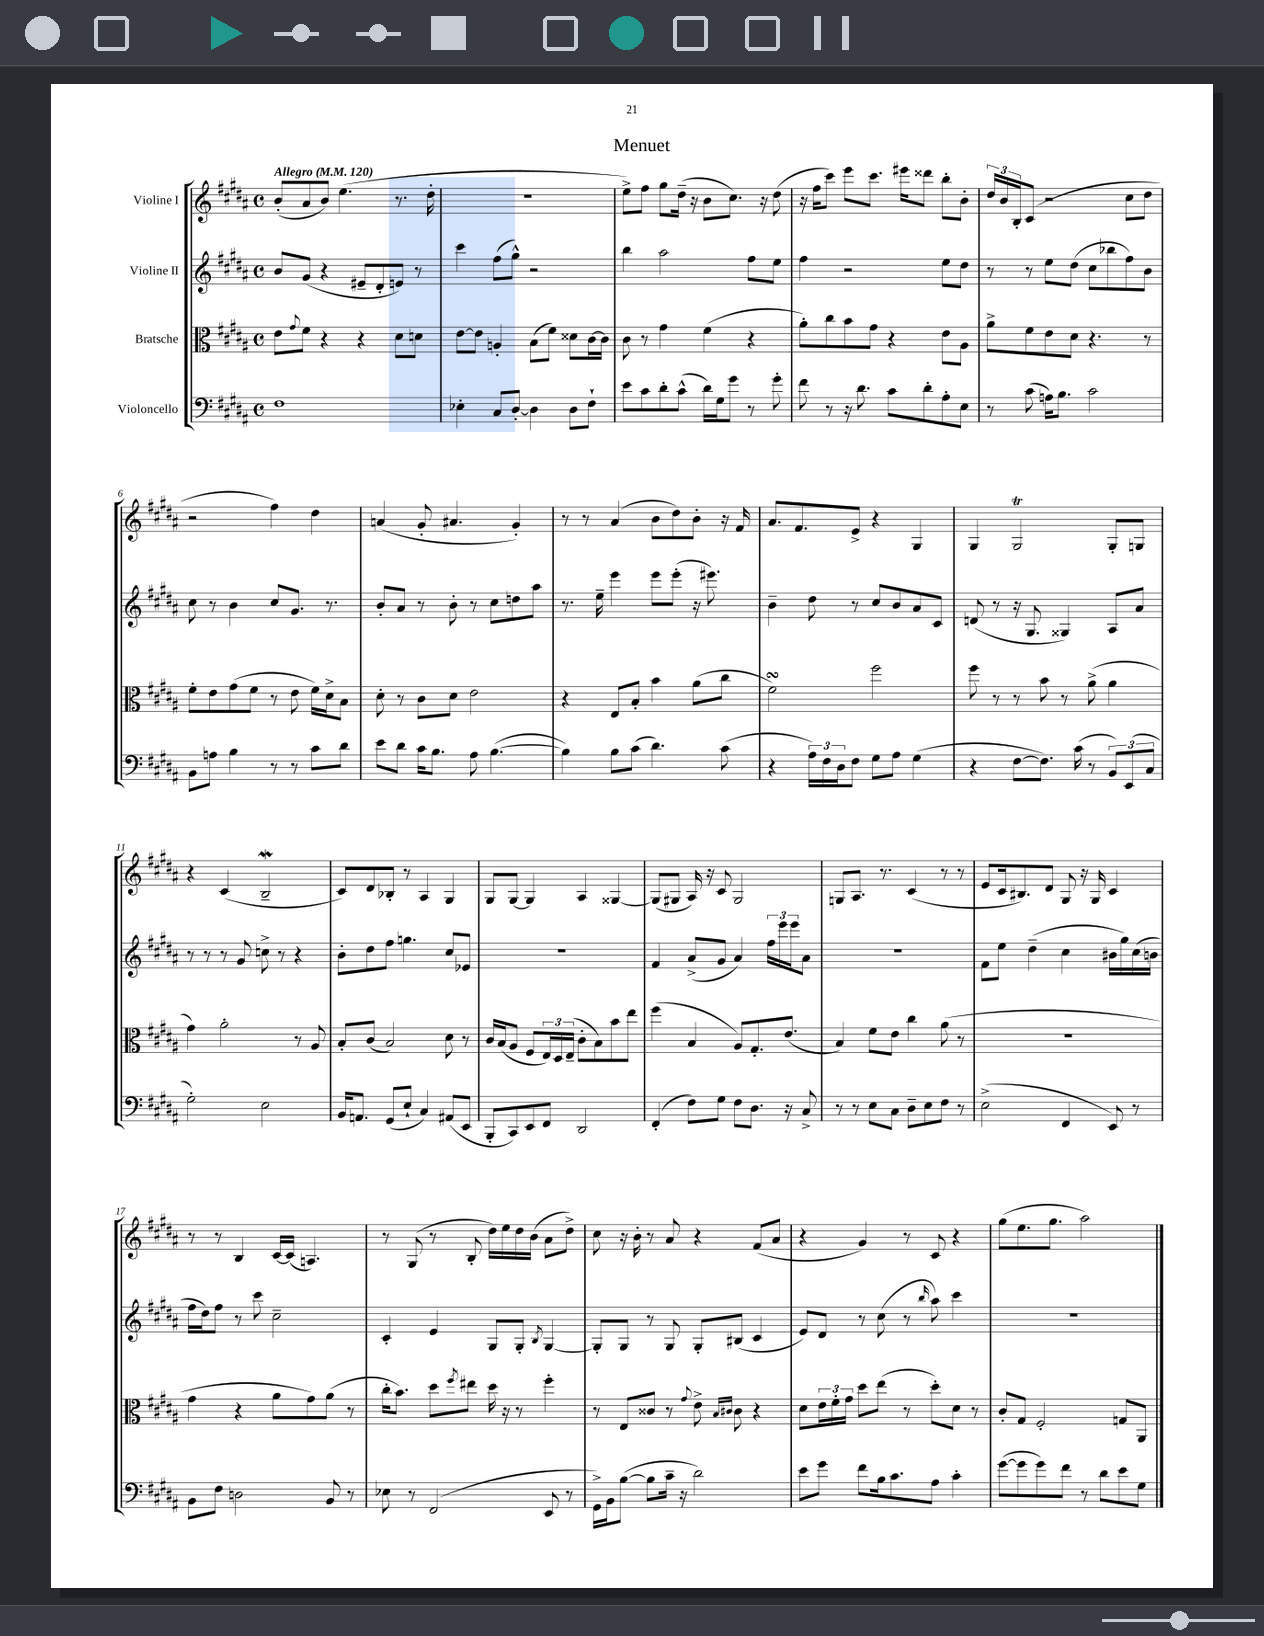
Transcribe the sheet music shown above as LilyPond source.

\header { title = "Menuet" }
<<
\new StaffGroup <<
\new Staff = "s0" \with { instrumentName = "Violine I" } {
    \clef treble \key b \major \defaultTimeSignature \time 4/4 \tempo "Allegro" 4 = 120
    b'8-.( ais'8 b'8) e''4.( r8. dis''16-. |
    R1 |
    e''8->) fis''8 gis''8 dis''16--( r16 b'8 cis''8.) r16 dis''8( |
    r16 fis''16 cis'''8) e'''8 cis'''8. eis'''16 disis'''8 b''8-. b'8-. |
    \tuplet 3/2 { dis''16 b'16 b16-. } cis'8( r2 cis''8 dis''8 |
    r2 fis''4) dis''4 |
    a'4( gis'8-. ais'4. gis'4-.) |
    r8 r8 ais'4( b'8 dis''8) b'8-. r16 fis'16 |
    ais'8. fis'8. e'8-> r4 gis4 |
    gis4 gis2\trill gis8-. g8 |
    r4 cis'4( b2--\mordent |
    cis'8) dis'8 bes8-. r8 ais4 gis4 |
    gis8 gis8~ gis4 ais4 gisis4~ |
    gisis8( gis8 ais16) r16 cis'8 gis2 |
    g8 ais8. r8. cis'4( r8 r8 |
    e'8 cis'16 bis8.) dis'8 gis8 r16 gis16 cis'4 |
    r8 r8 b4 cis'16~ cis'16( a4.) |
    r8 gis8( r8 b8-. dis''16) e''16 dis''16 b'16( ais'8 dis''8->) |
    cis''8 r16 b'16-. r8 ais'8 r4 fis'8( ais'8 |
    r4 gis'4) r8 cis'8 r4 |
    gis''8( e''8. gis''8. ais''2) \bar "|." |
}
\new Staff = "s1" \with { instrumentName = "Violine II" } {
    \clef treble \key b \major \defaultTimeSignature \time 4/4
    b'8 gis'8( r4 eis'8-- dis'8-. e'8) r8 |
    cis'''4 fis''8( gis''8-^) r2 |
    b''4 ais''2 fis''8 e''8 |
    fis''4 r2 e''8 dis''8 |
    r8 r8 e''8 dis''8( cis''8 bes''8 fis''8) b'8 |
    cis''8 r8 b'4 cis''8 gis'8. r8. |
    b'8-. ais'8 r8 b'8-. r8 cis''8 d''8 ais''8 |
    r8. e''16-- e'''4 e'''8 e'''8-.( r16 eis'''8.) |
    b'4-- dis''8 r8 cis''8 b'8 ais'8 cis'8 |
    d'8( r8 r16 gis8. gisis4) ais8 ais'8 |
    r8 r8 r8 gis'8 c''8-> r8 r4 |
    b'8-. dis''8 fis''8 g''4. cis''8 ees'8 |
    R1 |
    fis'4 ais'8->( gis'8 ais'4) \tuplet 3/2 { fis''16 e'''16 e'''16 } ais'8 |
    r1 |
    fis'8 e''8 dis''4--( cis''4 bis'16 gis''16) cis''16( b'16 |
    fis''16 dis''16) fis''8 r8 cis'''8 cis''2-- |
    cis'4-. e'4 gis8 gis8-. \acciaccatura { b8 } gis4~ |
    gis8-. gis8 r8 gis8 gis8-. bis8( cis'4 |
    e'8) dis'8 r8 cis''8( r8 \grace { b''16 } ais''8) cis'''4 |
    R1 \bar "|." |
}
\new Staff = "s2" \with { instrumentName = "Bratsche" } {
    \clef alto \key b \major \defaultTimeSignature \time 4/4
    e'8 \appoggiatura { gis'8 } fis'8 r4 r4 dis'8 d'8 |
    e'8~ e'8 a4-. b8( fis'8) disis'8 cis'16~ cis'16 |
    cis'8 r8 gis'4 fis'4( r4 |
    ais'8-.) cis''8 b'8 gis'8 r4 e'8 ais8 |
    ais'8-> fis'8 e'8 dis'8 r4. r8 |
    fis'8-. e'8 gis'8( fis'8 r8 e'8 fis'16) dis'16-> b8 |
    dis'8-. r8 cis'8 dis'8 e'2 |
    r4 e8 b8-. b'4 ais'8( cis''8 |
    fis'2\turn) fis''2 |
    fis''8 r8 r8 b'8 r8 ais'8->( ais'4 |
    gis'4) ais'2-. r8 ais8 |
    b8-. cis'8( b2) dis'8 r8 |
    cis'16 b16( ais8 fis8 \tuplet 3/2 { e16) dis16 e16--( } cis'8-. b8) b'8 e''8 |
    fis''4( b4 ais8) gis8.-. e'8.( |
    b4) fis'8 e'8 cis''4 ais'8( r8 |
    R1 |
    gis'4 r4 ais'8 gis'8) ais'8( r8 |
    cis''16-. b'8.) dis''8 \acciaccatura { fis''8 } eis''8 dis''16 r16 r8 fis''4-. |
    r8 e8 cisis'8 r8 \appoggiatura { gis'8 } e'8-> \grace { b16 cis'16 } cis'8 r4 |
    dis'8 \tuplet 3/2 { e'16 fis'16-. gis'16 } dis''8 e''8( r8 dis''8-.) dis'8 r8 |
    cis'8-. gis8 fis2-. g8 ais,8 \bar "|." |
}
\new Staff = "s3" \with { instrumentName = "Violoncello" } {
    \clef bass \key b \major \defaultTimeSignature \time 4/4
    fis1 |
    ees4-. cis8 dis8~-. dis4 dis8 fis8-! |
    e'8 cis'8 dis'8-. cis'8-^( dis'16) gis16 gis'8 r8 gis'8-. |
    fis'8 r8 r16 dis'8. cis'8 dis'8-. ais8-. e8 |
    r8 cis'8( a16) b8. cis'2 |
    b,8 a8 b4 r8 r8 cis'8 dis'8 |
    e'8 dis'8 cis'16 b8. ais8 b4.~( |
    b4) b8 cis'8( dis'4.) cis'8( |
    r4 \tuplet 3/2 { ais16) fis16 dis16 } fis8 gis8 ais8 gis4( |
    r4 fis8~ fis8.) cis'16( r8 \tuplet 3/2 { b,8) e,8( cis8 } |
    gis2-.) e2 |
    b,16 a,8. gis,8( e8-! cis4) ais,8( e,8 |
    b,,8-. cis,8) e,8 fis,8 dis,2 |
    fis,4-.( fis8) gis8 fis8 dis8. r16 cis8-> |
    r8 r8 e8 cis8 dis8-- e8 fis8 r8 |
    e2->( fis,4 e,8) r8 |
    b,8 fis8 d2 b,8 r8 |
    ees8 r8 fis,2( e,8 r8 |
    gis,16->) b,16 b8~( b8 cis'16-- r16 dis'2) |
    e'8 gis'8 fis'8 b16 cis'8. ais8 cis'4-. |
    gis'8~( gis'8 gis'8) fis'8 r8 dis'8 e'8 gis8 \bar "|." |
}
>>
>>
